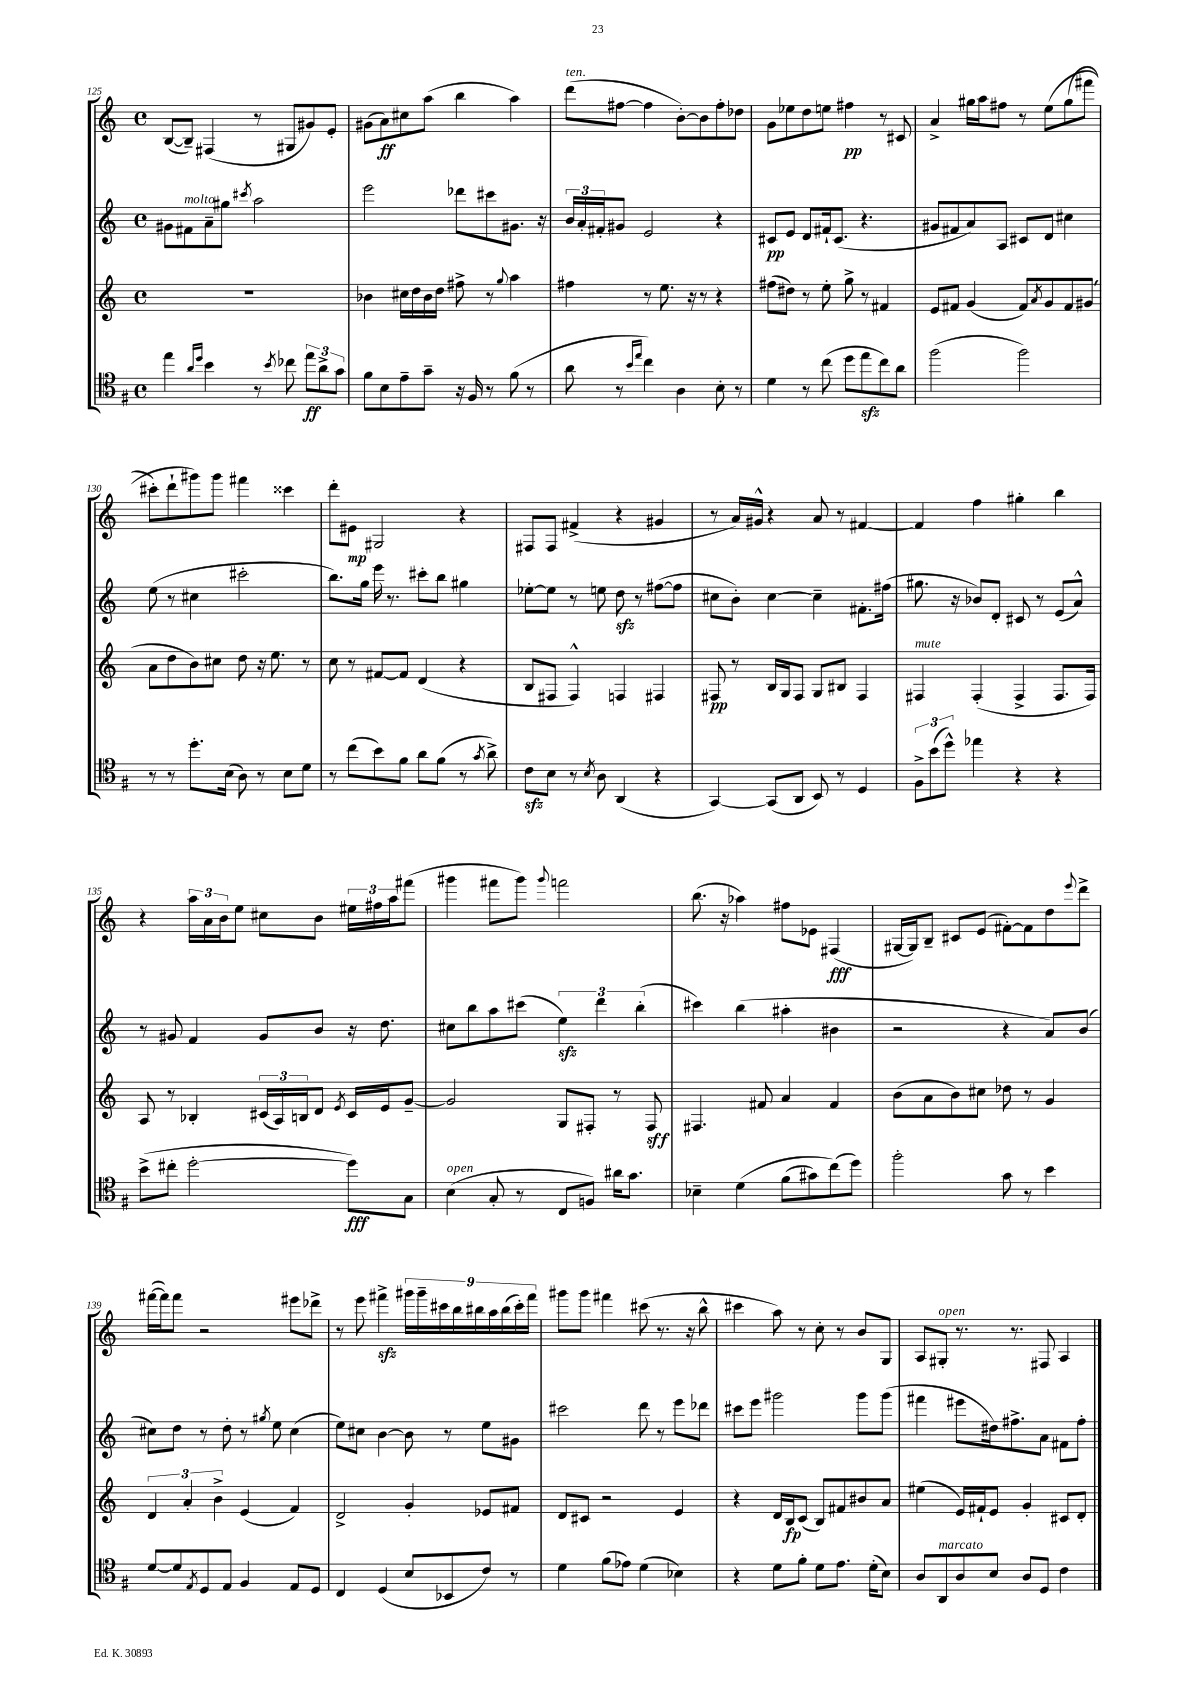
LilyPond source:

<<
\new StaffGroup <<
\new Staff = "s0" {
    \clef treble \key c \major \defaultTimeSignature \time 4/4
    b8~( b8--) fis4( r8 gis8 gis'8) e'8-. |
    gis'8( a'8\ff) cis''8 a''8( b''4 a''4) |
    d'''8^\markup { \italic "ten." }( fis''8~ fis''4 b'8~-.) b'8 fis''8-. des''8 |
    g'8 ees''8 d''8 e''8 fis''4\pp r8 cis'8 |
    a'4-> gis''16 a''16 fis''8 r8 e''8\( gis''8( fis'''8 |
    cis'''8-.) d'''8-! gis'''8\) gis'''8 fis'''4 cisis'''4 |
    d'''8-. eis'8\mp gis2 r4 |
    fis8 fis8 fis'4->( r4 gis'4 |
    r8 a'16) gis'16-^ r4 a'8 r8 fis'4~ |
    fis'4 f''4 gis''4-. b''4 |
    r4 \tuplet 3/2 { a''16 a'16 b'16 } e''8 cis''8 b'8 \tuplet 3/2 { eis''16 fis''16 a''16 } fis'''8( |
    gis'''4 fis'''8 gis'''8) \appoggiatura { gis'''8 } f'''2 |
    b''8.( r16 aes''4) fis''8 ees'8 fis4\fff( |
    gis16~ gis16) b8-- cis'8 e'8( fis'8~-.) fis'8 d''8 \appoggiatura { e'''8 } d'''8-> |
    fis'''16~( fis'''16) fis'''8 r2 eis'''8 des'''8-> |
    r8 e'''8 fis'''4->\sfz \tuplet 9/8 { gis'''16 gis'''16-- cis'''16 b''16 bis''16 a''16 bis''16( cis'''16-.) fis'''16 } |
    gis'''8 gis'''8 fis'''4 cis'''8( r8. r16 b''8-^ |
    cis'''4 a''8) r8 c''8-. r8 b'8 g8 |
    a8 gis8-.^\markup { \italic "open" } r8. r8. fis8 a4 \bar "|." |
}
\new Staff = "s1" {
    \clef treble \key c \major \defaultTimeSignature \time 4/4
    gis'8 fis'8^\markup { \italic "molto" } a'8-- gis''8 \acciaccatura { cis'''8 } a''2 |
    e'''2 des'''8 cis'''8 gis'8. r16 |
    \tuplet 3/2 { b'16 a'16-. fis'16-. } gis'8 e'2 r4 |
    cis'8\pp e'8 d'8 fis'16-! cis'8.( r4. |
    gis'8 fis'8 a'8) a8 cis'8 d'8 cis''4 |
    e''8( r8 cis''4 cis'''2-. |
    b''8.) g''16 e'''16 r8. cis'''8-. b''8 gis''4 |
    ees''8~-. ees''8 r8 e''8 d''8\sfz r8 fis''8~( fis''8 |
    cis''8 b'8-.) cis''4~ cis''4-- fis'8.-. fis''16( |
    gis''8. r16 bes'8) d'8-. cis'8 r8 e'8( a'8-^) |
    r8 gis'8 f'4 gis'8 b'8 r16 d''8. |
    cis''8 b''8 a''8 cis'''8( \tuplet 3/2 { e''4\sfz) d'''4 b''4-.( } |
    cis'''4) b''4( ais''4-. bis'4 |
    r2 r4 a'8) b'8( |
    cis''8) d''8 r8 d''8-. r8 \acciaccatura { gis''8 } e''8 cis''4( |
    e''8) cis''8 b'4~ b'8 r8 e''8 gis'8 |
    cis'''2 d'''8 r8 e'''8 des'''8 |
    cis'''8 e'''8 gis'''2 gis'''8 gis'''8( |
    fis'''4 eis'''8 dis''16) fis''8.-> a'8 fis'8 fis''8-. \bar "|." |
}
\new Staff = "s2" {
    \clef treble \key c \major \defaultTimeSignature \time 4/4
    R1 |
    bes'4 cis''16 d''16 bes'16 d''16 fis''8-> r8 \appoggiatura { g''8 } a''4 |
    fis''4 r8 e''8. r16 r8 r4 |
    fis''8( dis''8) r8 e''8-. g''8-> r8 fis'4 |
    e'8 fis'8 g'4( fis'8) \acciaccatura { a'8 } g'8 fis'8 gis'8( |
    a'8 d''8 b'8) cis''8 d''8 r16 e''8. r8 |
    c''8 r8 fis'8~ fis'8 d'4( r4 |
    b8 fis8 fis4-^) f4 fis4 |
    fis8\pp r8 b16 g16 fis8 g8 bis8 fis4 |
    fis4^\markup { \italic "mute" } fis4-.( fis4-> fis8. fis16) |
    a8 r8 bes4-. \tuplet 3/2 { cis'16( a16) b16 } d'8 \acciaccatura { e'8 } cis'16 e'16 g'8~-- |
    g'2 g8 fis8-. r8 fis8\sff |
    fis4. fis'8 a'4 fis'4 |
    b'8( a'8 b'8) cis''8 des''8 r8 g'4 |
    \tuplet 3/2 { d'4 a'4-. b'4-> } e'4( f'4) |
    d'2-> g'4-. ees'8 fis'8 |
    d'8 cis'8 r2 e'4 |
    r4 d'16 b16\fp c'8( b8) fis'8 bis'8 a'8 |
    eis''4( e'16) fis'16-! e'8 g'4-. cis'8 d'8-. \bar "|." |
}
\new Staff = "s3" {
    \clef tenor \key g \major \defaultTimeSignature \time 4/4
    e''4 \grace { a'16 d''16 } b'4 r8 \acciaccatura { b'8 } ces''8 \tuplet 3/2 { e''8\ff a'8-> g'8 } |
    fis'8 b8 e'8-- g'8-- r16 fis16 r8 fis'8( r8 |
    a'8 r8 \grace { b'16 e''16 } c''4) a4 b8-. r8 |
    d'4 r8 c''8( d''8 e''8\sfz c''8) a'8 |
    fis''2( fis''2) |
    r8 r8 d''8.-. b16( a8) r8 b8 d'8 |
    r8 c''8( b'8) fis'8 a'8 fis'8( r8 \acciaccatura { g'8 } a'8->) |
    c'8\sfz b8 r8 \acciaccatura { b8 } a8 a,4( r4 |
    g,4~) g,8( a,8 b,8) r8 d4 |
    \tuplet 3/2 { fis8-> b'8( d''8-^) } ees''4 r4 r4 |
    b'8->( cis''8-. d''2~-. d''8\fff) g8 |
    b4^\markup { \italic "open" }( g8-. r8 c8 f8) ais'16 g'8. |
    bes4-- d'4\( fis'8( gis'8) c''8(\) d''8) |
    fis''2-. g'8 r8 b'4 |
    d'8~ d'8 \acciaccatura { e8 } d8 e8 fis4 e8 d8 |
    c4 d4( b8 bes,8 c'8) r8 |
    d'4 fis'8( ees'8) d'4( bes4) |
    r4 d'8 fis'8-. d'8 e'8. d'16-.( b8) |
    a8 a,8^\markup { \italic "marcato" } a8 b8 a8 d8 c'4 \bar "|." |
}
>>
>>
\layout { \context { \Score currentBarNumber = #125 } }
